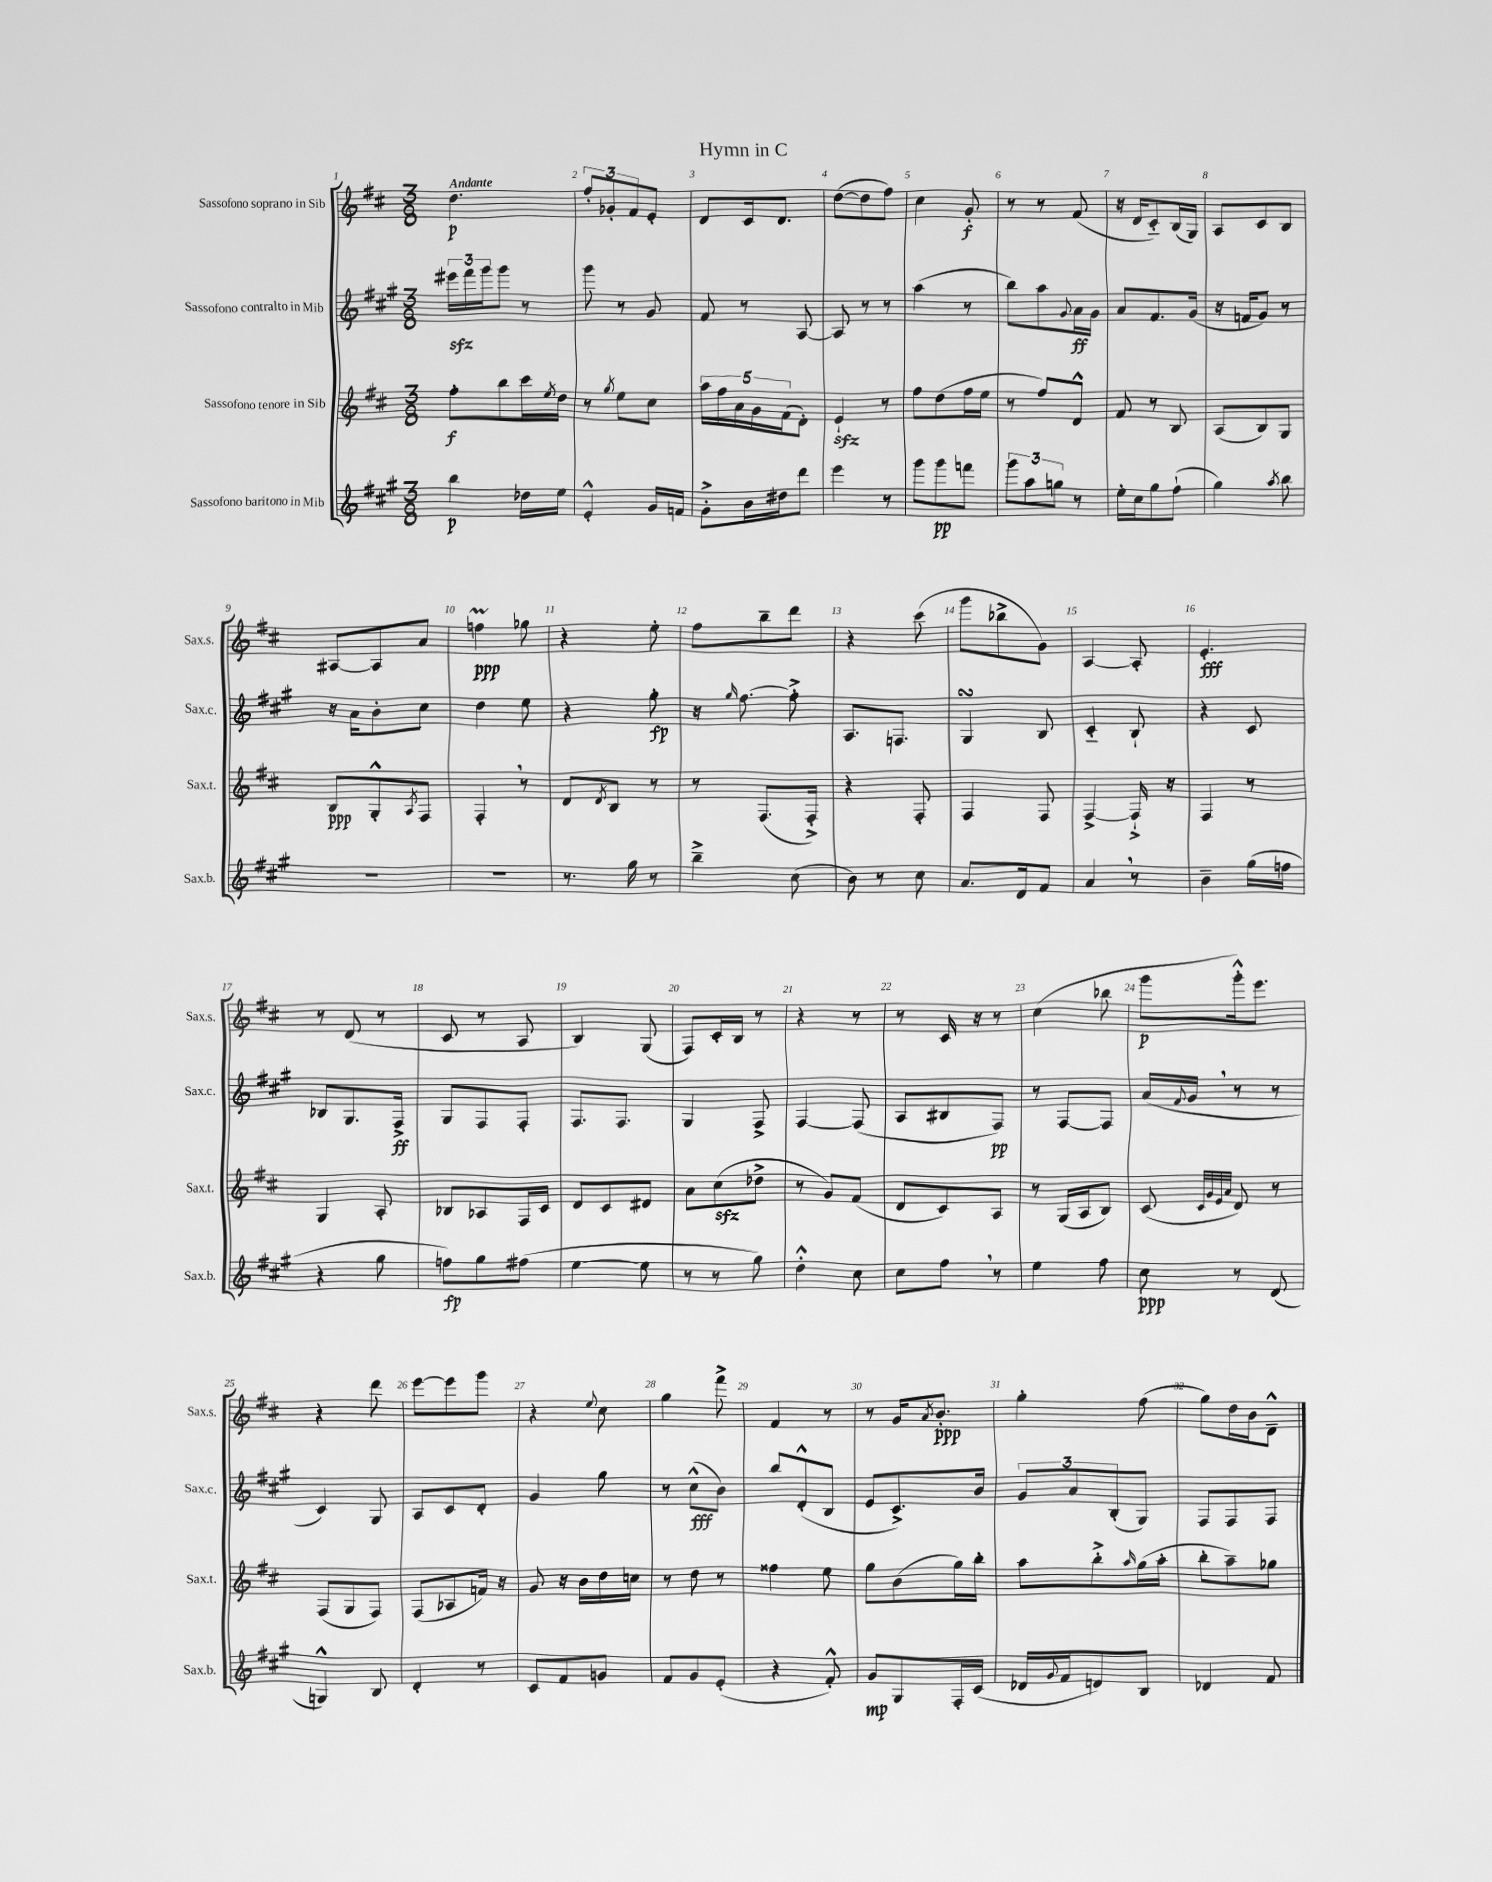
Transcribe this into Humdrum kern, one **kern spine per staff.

**kern	**kern	**kern	**kern
*staff4	*staff3	*staff2	*staff1
*clefG2	*clefG2	*clefG2	*clefG2
*k[f#c#g#]	*k[f#c#]	*k[f#c#g#]	*k[f#c#]
*M3/8	*M3/8	*M3/8	*M3/8
4bb\	8ff#'\L	24eee#\LL	4.dd\
.	.	24fff#\	.
.	.	24ggg#\J	.
.	8bb\	8ggg#\J	.
16dd-\LL	16ccc#\L	8r	.
.	8qee/	.	.
16ee\JJ	16dd\JJ	.	.
=	=	=	=
4e'^^/	8r	8ggg#\	12ff#'/L
.	.	.	12g-'/
.	8qgg/	.	.
.	8ee\L	8r	.
.	.	.	12f#/
16g#/LL	8cc#\J	8g#/	8e'/J
16f/JJ	.	.	.
=	=	=	=
8g#'^\L	20aa\LL	8f#/	8d/L
.	20ff#\	.	.
.	20a\	.	.
16b\L	.	8r	16c#/k
.	20g\	.	.
16dd#\J	.	.	8.d/J
.	(20f#\J	.	.
8ddd\J	8d'\J)	[8A/	.
=	=	=	=
4eee\	4e`/	8A/]	([8dd\L
.	.	8r	8dd\]
8r	8r	8r	8ff#\J)
=	=	=	=
8ggg#\L	8ff#\L	(4aa\	4cc#\
8ggg#\	(8dd\	.	.
8fff\J	16ff#\L	8r	8g'/
.	16ee\JJ	.	.
=	=	=	=
12ggg#\L	8r	8bb\L)	8r
12aa\	.	.	.
.	8ff#/L)	8aa\	8r
12gg\J	.	.	.
.	.	8qqg#/	.
8r	8d^^/J	16a\L	(8f#/
.	.	16g#\JJ	.
=	=	=	=
16ee'\LL	8f#/	8a/L	16r
16cc#\J	.	.	16d/LK
8gg#\	8r	8.f#/	8c#'~/)
(8ff#`\J	8B/	.	(16B/L
.	.	(16g#/Jk	16G/JJ)
=	=	=	=
4gg#\)	(8A/L	16r	8A/L
.	.	16f/LK	.
.	8B/)	8g#/J)	8c#/
8qaa/	.	.	.
8bb\	8G/J	8r	8B/J
=	=	=	=
4.r	8B/L	16r	[8A#/L
.	.	16a\LK	.
.	8G'^^/	8b'\	8A#/]
.	8qA/	.	.
.	8F#/J	8cc#\J	8a/J
=	=	=	=
4.r	4F#'/	4dd\	4ff\
.	8r	8ee\	8gg-\
=	=	=	=
8.r	8d/L	4r	4r
.	8qd/	.	.
.	8B/J	.	.
16gg#\	.	.	.
8r	8r	8gg#'\	8ee'\
=	=	=	=
4bb~^\	8r	16r	8ff#\L
.	.	16qqgg#/	.
.	.	[8.ff#\	.
.	(8.F#/L	.	8bb~\
(8cc#\	.	8ff#'^\]	8ddd\J
.	16F#'^/Jk)	.	.
=	=	=	=
8b\)	4r	8.A/L	4r
8r	.	.	.
.	.	8.F/J	.
8cc#\	8F#'/	.	(8ccc#\
=	=	=	=
8.a/L	4F#/	4G#/	8ggg\L
.	.	.	8bb-^\
16d/k	.	.	.
8f#/J	8F#/	8B/	8g\J)
=	=	=	=
4a/	[4F#^/	4c#'~/	[4A/
8r	16F#`^/]	8B`/	8A'/]
.	16r	.	.
=	=	=	=
4b~\	4F#/	4r	4.e'/
(16gg#\LL	8r	8c#/	.
16ff\JJ	.	.	.
=	=	=	=
4r	4G/	8B-/L	8r
.	.	8.G#/	(8d/
8gg#\	8A'/	.	8r
.	.	16F#^/Jk	.
=	=	=	=
8ff\L)	8B-/L	8G#/L	8c#/
8gg#\	8A-/	8F#/	8r
(8ff#\J	16F#/L	8F#'/J	8A/
.	16c#/JJ	.	.
=	=	=	=
[4ee\	8d/L	8.F#/L	4B/)
.	8c#/	.	.
.	.	8.F#/J	.
8ee\]	8d#/J	.	(8G/
=	=	=	=
8r	8a\L	4G#/	8F#/L)
8r	(8cc#\	.	16c#'/L
.	.	.	16B/JJ
8gg#\)	8dd-^\J	8F#^/	8r
=	=	=	=
4dd'^^\	8r	[4F#/	4r
.	8g/L)	.	.
8cc#\	(8f#/J	(8F#/]	8r
=	=	=	=
8cc#\L	8d/L	8A/L	8r
8ff#\J	8c#/)	8B#/	16c#/
.	.	.	16r
8r	8A/J	8F#/J)	8r
=	=	=	=
4ee\	8r	8r	(4cc#\
.	(16G/LL	[8F#/L	.
.	16A/J	.	.
8ff#\	8B/J)	8F#/]J	8bb-\
=	=	=	=
8cc#\	(8c#/	(16a/LL	8ggg\L
.	.	8qqf#/	.
.	.	16g#/JJ	.
.	32qqc#/LLL	.	.
.	32qqg/	.	.
.	32qqe/	.	.
.	32qqa/JJJ	.	.
8r	8d/)	8r	16ggg'^^\k)
.	.	.	8.eee\J
(8d/	8r	8r	.
=	=	=	=
4G^^/)	(8F#/L	4c#/)	4r
.	8G/	.	.
8B/	8F#/J)	8G#/	8ddd\
=	=	=	=
4d'/	(8F#/L	8A/L	[8eee\L
.	8A-/	8c#/	8eee\]
8r	16f/Jk)	8d'/J	8ggg\J
.	16r	.	.
=	=	=	=
8c#/L	8g/	4g#/	4r
8f#/	16r	.	.
.	16b\LL	.	.
.	.	.	8qqee/
8g/J	16dd\	8gg#\	8cc#\
.	16cc\JJ	.	.
=	=	=	=
8f#/L	8r	8r	4gg\
8g#/	8dd\	(8cc#^^\L	.
(8e'/J	8r	8b\J)	8fff#^\
=	=	=	=
4r	4ff##\	8bb/L	4f#/
.	.	(8d'^^/	.
8f#'^^/)	8ee\	8B/J	8r
=	=	=	=
8g#/L	8gg\L	8e/L	8r
8G#/	(8b\	8.c#^/)	16g/LK
.	.	.	8qa/
.	.	.	8.b'/J
16F#'/L	16gg\L)	.	.
(16c#/JJ	16bb'\JJ	16b/Jk	.
=	=	=	=
16d-/LL	8aa\L	12g#/L	4gg'\
8qqg#/	.	.	.
16f#/J	.	.	.
.	.	12a/	.
8d/)	8bb'^\	.	.
.	.	(12B'/	.
.	16qqaa/	.	.
8B/J	(16gg\L	8G#/J)	(8ff#\
.	16aa'\JJ	.	.
=	=	=	=
4d-/	8bb'\L	8F#/L	8gg\L)
.	8aa~\)	8F#/	16dd\L
.	.	.	16b\J
8f#/	8gg-\J	8F#/J	8d~^^\J
==	==	==	==
*-	*-	*-	*-
